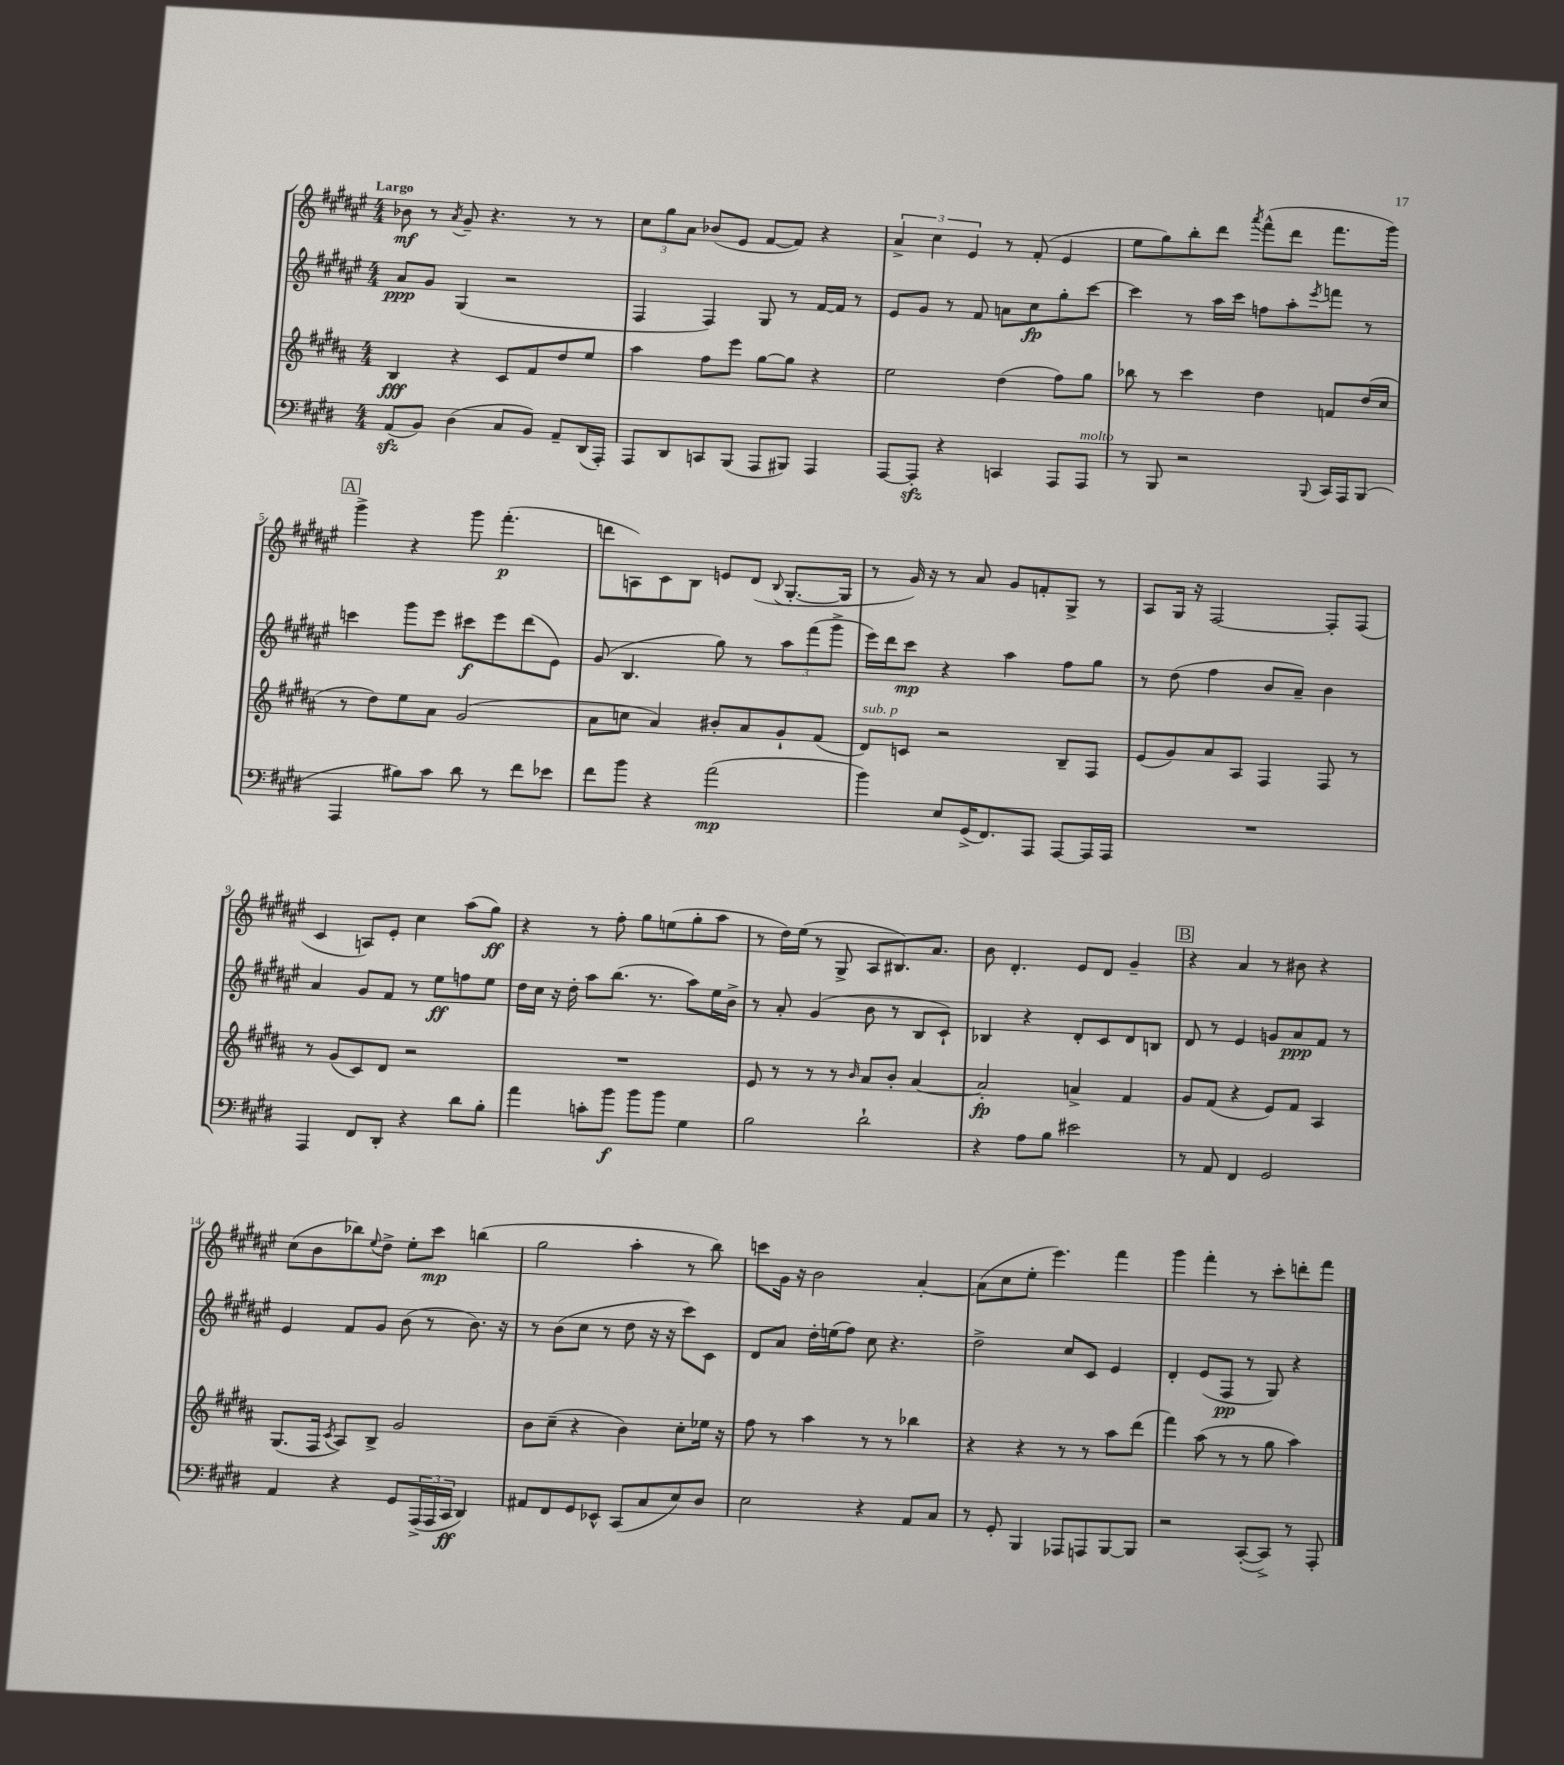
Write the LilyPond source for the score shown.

<<
\new StaffGroup <<
\new Staff = "s0" {
    \clef treble \key fis \major \numericTimeSignature \time 4/4 \tempo "Largo"
    bes'8\mf r8 \acciaccatura { ais'8 } gis'8-- r4. r8 r8 |
    \tuplet 3/2 { cis''8 gis''8 ais'8 } bes'8( eis'8 fis'8~ fis'8) r4 |
    \tuplet 3/2 { ais'4-> cis''4 eis'4 } r8 fis'8-.( eis'4 |
    eis''8 gis''8) b''8-. dis'''8 \acciaccatura { ais'''8 } fis'''8-^( dis'''8 fis'''8. gis'''16) |
    \mark \markup { \box "A" } gis'''4-> r4 gis'''8 fis'''4.-.\p( |
    d'''8 a8) cis'8 b8 e'8 dis'8( \appoggiatura { b8 } gis8.~-. gis16 |
    r8 gis'16) r16 r8 ais'8 gis'8 f'8-. gis8-> r8 |
    ais8 gis16 r16 fis2~ fis8-. fis8( |
    cis'4 a8) eis'8-. cis''4 ais''8( gis''8\ff) |
    r4 r8 fis''8-. gis''8 e''8( gis''8-. ais''8 |
    r8 dis''16) eis''16( r8 gis8-> ais8 bis8.) ais'8. |
    b'8 dis'4.-. eis'8 dis'8 gis'4-- |
    \mark \markup { \box "B" } r4 ais'4 r8 bis'8 r4 |
    cis''8( b'8 bes''8) \appoggiatura { eis''8 } dis''8-> eis''8-. cis'''8\mp b''4( |
    gis''2 ais''4-. r8 b''8) |
    c'''8 gis'16 r16 b'2 ais'4~-. |
    ais'8( cis''8 eis''8-. eis'''4.) fis'''4 |
    gis'''4 fis'''4-. r8 cis'''8-. d'''8-. fis'''8 \bar "|." |
}
\new Staff = "s1" {
    \clef treble \key fis \major \numericTimeSignature \time 4/4
    ais'8\ppp gis'8 gis4( r2 |
    fis4 fis4) gis8 r8 fis'16~ fis'16 r8 |
    eis'8 gis'8 r8 fis'8 a'8 cis''8\fp gis''8-. cis'''8~ |
    cis'''4 r8 ais''16 cis'''16 f''8 ais''8-. \acciaccatura { eis'''8 } f'''8 r8 |
    \mark \markup { \box "A" } c'''4 gis'''8 eis'''8 cis'''8\f eis'''8 dis'''8( eis'8) |
    gis'8( b4. gis''8) r8 \tuplet 3/2 { ais''8 fis'''8( gis'''8-> } |
    eis'''16) dis'''16 cis'''8\mp r4 ais''4 fis''8 gis''8 |
    r8 dis''8( fis''4 b'8 ais'8--) b'4 |
    ais'4 gis'8 fis'8 r8 eis''8\ff f''8 eis''8 |
    dis''16 cis''16 r16 dis''16-. ais''8 b''8.( r8. ais''8) eis''16 b'16-> |
    r8 ais'8-. gis'4( b'8 r8 b8 cis'8-!) |
    bes4 r4 dis'8-. cis'8 dis'8 b8 |
    \mark \markup { \box "B" } dis'8 r8 eis'4 g'8 ais'8\ppp fis'8 r8 |
    eis'4 fis'8 gis'8 b'8( r8 b'8.) r16 |
    r8 b'8( cis''8 r8 dis''8 r16 r16 cis'''8) cis'8 |
    dis'8 ais'8 dis''16-. e''16( fis''8) cis''8 r4. |
    dis''2-> cis''8 cis'8 eis'4 |
    dis'4-. eis'8( fis8\pp r8 gis8) r4 \bar "|." |
}
\new Staff = "s2" {
    \clef treble \key b \major \numericTimeSignature \time 4/4
    b4\fff r4 cis'8 fis'8 dis''8 e''8 |
    ais''4 fis''8 e'''8 gis''8~ gis''8 r4 |
    e''2 dis''4( fis''8) gis''8 |
    bes''8 r8 cis'''4 dis''4 f'8 dis''16( cis''16 |
    \mark \markup { \box "A" } r8 dis''8) e''8 ais'8 gis'2( |
    ais'8 c''8 ais'4) bis'8-. ais'8 gis'8-! fis'8( |
    dis'8^\markup { \italic "sub. p" }) c'8 r2 b8-- fis8 |
    e'8( gis'8) ais'8 ais8 fis4 fis8 r8 |
    r8 gis'8( cis'8) dis'8 r2 |
    R1 |
    e'8 r8 r8 r8 \grace { b'16 } ais'8 b'8-. ais'4~ |
    ais'2-.\fp a'4-> fis'4 |
    \mark \markup { \box "B" } gis'8 fis'8( r4 e'8) fis'8 ais4 |
    gis8.( fis16 \acciaccatura { cis'8 } ais8) b8-> gis'2 |
    b'8 cis''8--( r4 b'4) cis''8-. ees''16 r16 |
    fis''8 r8 ais''4 r8 r8 bes''4 |
    r4 r4 r8 r8 ais''8 dis'''8( |
    fis'''4) ais''8( r8 r8 gis''8 ais''4) \bar "|." |
}
\new Staff = "s3" {
    \clef bass \key e \major \numericTimeSignature \time 4/4
    a,8\sfz( b,8) dis4( cis8 b,8) a,8-- dis,16( a,,16-.) |
    a,,8 dis,8 c,8 b,,8( a,,8 bis,,8) a,,4 |
    a,,8~ a,,8-.\sfz r4 c,4 a,,8 a,,8^\markup { \italic "molto" } |
    r8 b,,8 r2 \appoggiatura { b,,8 } cis,16 a,,16 b,,8( |
    \mark \markup { \box "A" } a,,4 bis8) cis'8 dis'8 r8 fis'8 ees'8 |
    fis'8 b'8 r4 a'2\mp( |
    b'4) e8 gis,16->( fis,8.) a,,8 a,,8~ a,,16 a,,16 |
    R1 |
    a,,4 fis,8 dis,8-. r4 dis'8 b8-. |
    a'4 c'8-. b'8\f b'8 b'8 gis4 |
    b2 dis'2-! |
    r4 a8 b8 eis'2 |
    \mark \markup { \box "B" } r8 a,8 fis,4 gis,2 |
    a,4 r4 gis,8 \tuplet 3/2 { a,,16->( a,,16 cis,16\ff } dis,4) |
    ais,8 fis,8 gis,8 ees,8-^ cis,8( cis8 e8) dis8 |
    e2 r4 a,8 cis8 |
    r8 gis,8-. b,,4 aes,,8 a,,8 b,,8~ b,,8 |
    r2 cis,8~-.( cis,8->) r8 a,,8-. \bar "|." |
}
>>
>>
